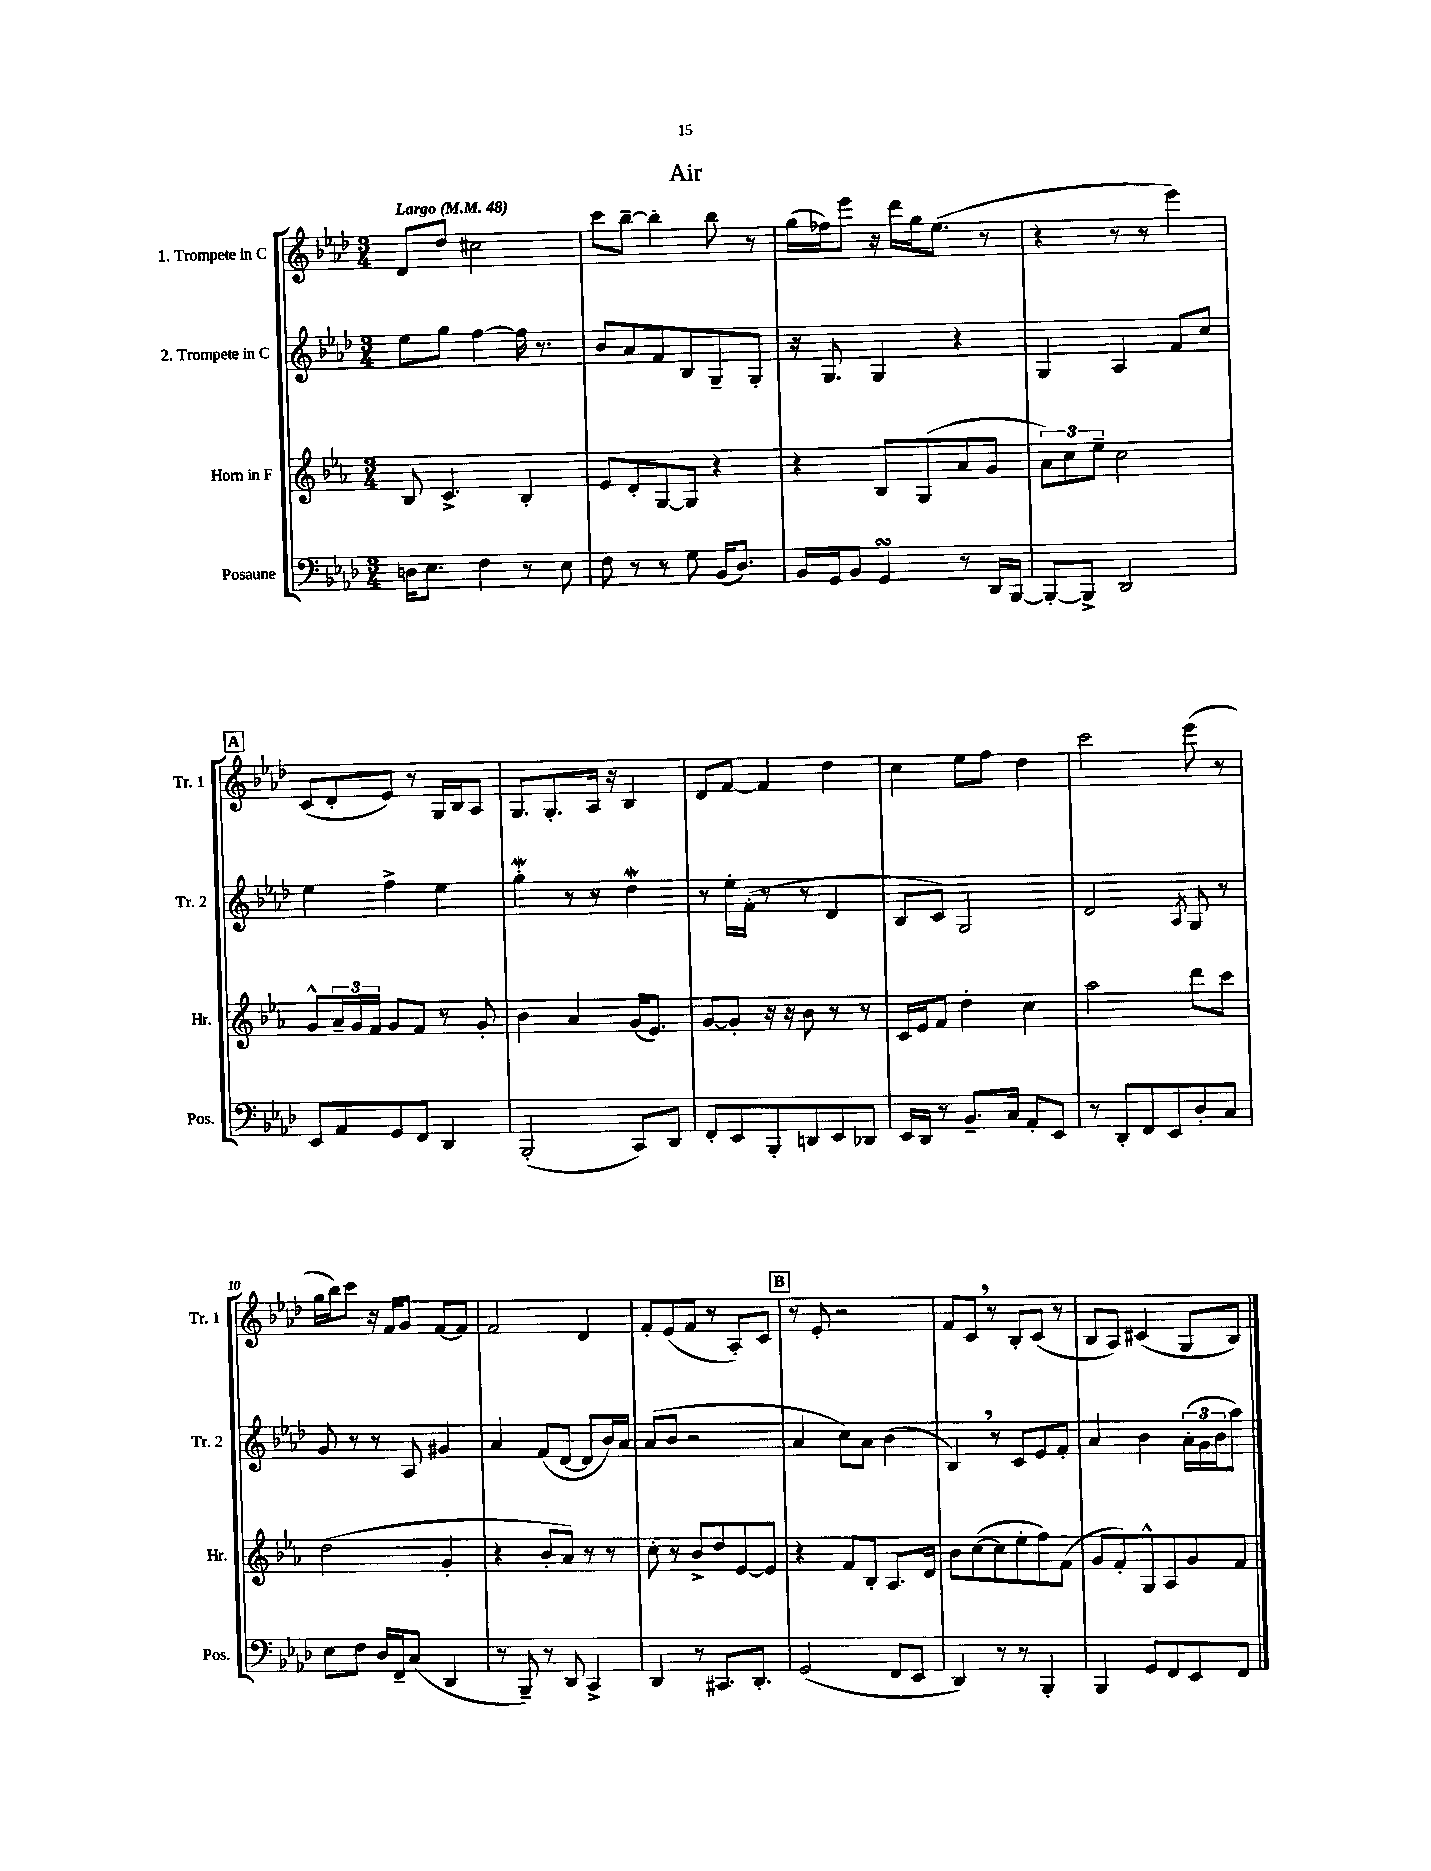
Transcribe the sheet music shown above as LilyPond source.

\header { title = "Air" }
<<
\new StaffGroup <<
\new Staff = "s0" \with { instrumentName = "1. Trompete in C" shortInstrumentName = "Tr. 1" } {
    \clef treble \key aes \major \numericTimeSignature \time 3/4 \tempo "Largo" 4 = 48
    des'8 des''8 cis''2 |
    c'''8 bes''8~-- bes''4-. bes''8 r8 |
    g''16( fes''16) ees'''8 r16 des'''16 g''16 ees''8.( r8 |
    r4 r8 r8 ees'''4) |
    \mark \markup { \box "A" } c'8( des'8-. ees'8) r8 g16 bes16 aes8 |
    g8. g8.-. aes16 r16 bes4 |
    des'8 f'8~ f'4 des''4 |
    c''4 ees''8 f''8 des''4 |
    c'''2 ees'''8( r8 |
    g''16 bes''16) c'''8 r16 f'16 g'8 f'8~ f'8 |
    f'2 des'4 |
    f'8-. ees'8( f'8 r8 aes8-.) c'8 |
    \mark \markup { \box "B" } r8 ees'8-. r2 |
    f'8 c'8 \breathe r8 bes8-. c'8( r8 |
    bes8 aes8) cis'4( g8 bes8) \bar "|." |
}
\new Staff = "s1" \with { instrumentName = "2. Trompete in C" shortInstrumentName = "Tr. 2" } {
    \clef treble \key aes \major \numericTimeSignature \time 3/4
    ees''8 g''8 f''4~ f''16 r8. |
    bes'8 aes'8 f'8 bes8 g8-- g8-. |
    r16 g8. g4 r4 |
    g4 aes4 f'8 c''8 |
    \mark \markup { \box "A" } ees''4 f''4-> ees''4 |
    g''4-.\mordent r8 r8 des''4\mordent |
    r8 ees''16-. f'16-.( r8 r8 des'4 |
    bes8 c'8) g2 |
    des'2 \acciaccatura { aes8 } g8 r8 |
    g'8 r8 r8 aes8 gis'4 |
    aes'4 f'8( des'8~ des'8 bes'16) aes'16 |
    aes'8( bes'8 r2 |
    \mark \markup { \box "B" } aes'4 c''8) aes'8 bes'4( |
    bes4) \breathe r8 c'8 ees'8 f'8-. |
    aes'4 bes'4 \tuplet 3/2 { aes'16-.( g'16 bes'16 } aes''8) \bar "|." |
}
\new Staff = "s2" \with { instrumentName = "Horn in F" shortInstrumentName = "Hr." } {
    \clef treble \key ees \major \numericTimeSignature \time 3/4
    bes8 c'4.-> bes4-. |
    ees'8 d'8-. g8~ g8 r4 |
    r4 bes8 g8( aes'8 g'8 |
    \tuplet 3/2 { aes'8) c''8 ees''8-- } c''2 |
    \mark \markup { \box "A" } g'8-^ \tuplet 3/2 { aes'16-- g'16 f'16 } g'8 f'8 r8 g'8-. |
    bes'4 aes'4 g'16( ees'8.) |
    g'8~ g'8-. r16 r16 bes'8 r8 r8 |
    c'16 ees'16 f'8 d''4-. c''4 |
    aes''2 d'''8 c'''8 |
    d''2( g'4-. |
    r4 bes'8-. aes'8) r8 r8 |
    c''8-. r8 bes'8-> d''8 ees'8~ ees'8 |
    \mark \markup { \box "B" } r4 f'8 bes8-. aes8. d'16 |
    bes'8 c''8~( c''8 ees''8-. f''8) f'8( |
    g'8 f'8-.) g8-^ aes8 g'8 f'8 \bar "|." |
}
\new Staff = "s3" \with { instrumentName = "Posaune" shortInstrumentName = "Pos." } {
    \clef bass \key aes \major \numericTimeSignature \time 3/4
    d16 ees8. f4 r8 ees8 |
    f8 r8 r8 g8 bes,16( des8.) |
    bes,16 g,16 bes,8 g,4\turn r8 des,16 bes,,16~ |
    bes,,8~-. bes,,8-> des,2 |
    \mark \markup { \box "A" } ees,8 aes,8 g,8 f,8 des,4 |
    bes,,2-.( c,8) des,8 |
    f,8-. ees,8 bes,,8-. d,8 ees,8 des,8 |
    ees,16 des,16 r8 bes,8.-- c16 aes,8-. ees,8 |
    r8 des,8-. f,8 ees,8 des8-. c8 |
    ees8 f8 des16 f,16-- c8( des,4 |
    r8 bes,,8--) r8 des,8 c,4-> |
    des,4 r8 cis,8. des,8.-. |
    \mark \markup { \box "B" } g,2( f,8 ees,8 |
    des,4) r8 r8 bes,,4-. |
    bes,,4 g,8 f,8 ees,8 f,8 \bar "|." |
}
>>
>>
